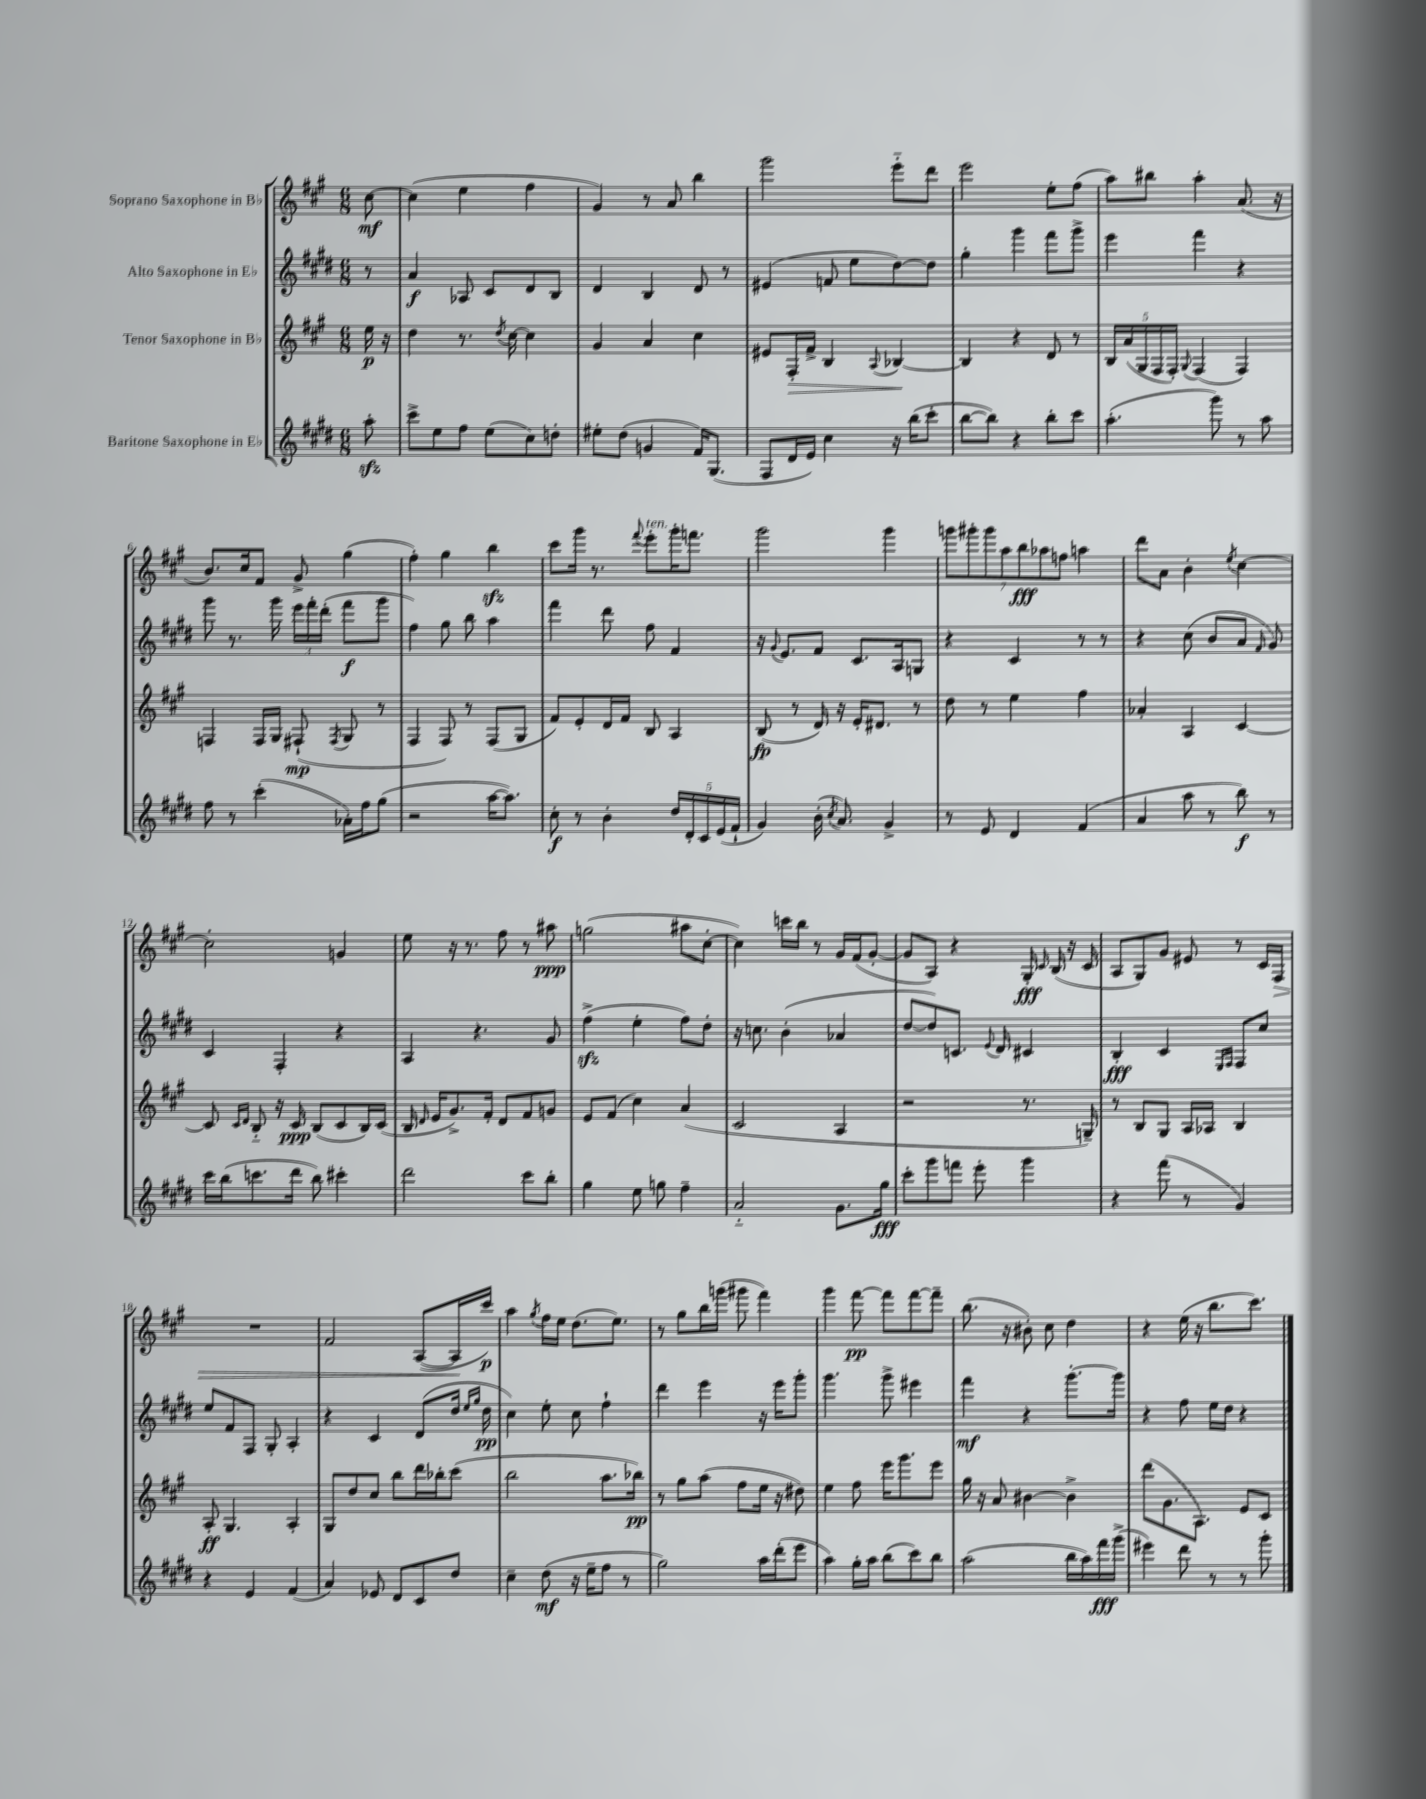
<<
\new StaffGroup <<
\new Staff = "s0" \with { instrumentName = "Soprano Saxophone in Bb" } {
    \clef treble \key a \major \numericTimeSignature \time 6/8 \partial 8
    \autoBeamOff cis''8~\mf |
    cis''4( e''4 fis''4 |
    gis'4) r8 a'8 b''4 |
    gis'''2 e'''8[-_ d'''8] |
    e'''2 e''8[-. fis''8]( |
    a''8[) bis''8] a''4-. a'8.( r16 |
    b'8.[) cis''16 fis'8] gis'8-> gis''4( |
    fis''4-.) gis''4 b''4\sfz |
    cis'''8[ gis'''16] r8. \appoggiatura { fis'''8 } e'''8[-.^\markup { \italic "ten." } gis'''16-. f'''8.] |
    gis'''2 gis'''4 |
    \tuplet 7/4 { g'''8[ gis'''8-. gis'''8 a''8 b''8\fff aes''8 f''8] } a''4 |
    d'''8[ a'8] b'4-. \acciaccatura { e''8 } cis''4~ |
    cis''2-. g'4 |
    e''8 r16 r8. fis''8 r8 ais''8\ppp |
    g''2( ais''8[ cis''8]~-. |
    cis''4) c'''16[ b''16] r8 gis'16[ fis'16( gis'8]~-. |
    gis'8[ a8]) r4 gis16-.\fff \grace { cis'16 } b16( r16 cis'16 |
    a8[ gis8) gis'8] eis'8 r8 cis'16[ fis16]\> |
    R2. |
    fis'2 a8[~( a16\! cis'''16]\p) |
    a''4 \acciaccatura { gis''8 } fis''16[ e''16] d''8.[( e''8.]) |
    r8 gis''8[ b''16 g'''16]( gis'''8 fis'''4) |
    gis'''4 fis'''8~\pp fis'''8[ fis'''8~ fis'''8]-- |
    b''8.( r16 bis'8-.) cis''8 d''4 |
    r4 e''16( r16 b''8.[ cis'''8.]) \bar "|." |
}
\new Staff = "s1" \with { instrumentName = "Alto Saxophone in Eb" } {
    \clef treble \key e \major \numericTimeSignature \time 6/8 \partial 8
    \autoBeamOff r8 |
    a'4\f aes8 cis'8[ dis'8 b8] |
    dis'4 b4 dis'8 r8 |
    eis'4( f'8 e''8[ dis''8~) dis''8] |
    gis''4-. gis'''4 fis'''8[ gis'''8]-> |
    e'''4 fis'''4 r4 |
    gis'''8 r8. gis'''16 \tuplet 3/2 { e'''16[ fis'''16-. dis'''16]-.( } fis'''8[\f gis'''8] |
    fis''4) gis''8 b''8 a''4 |
    fis'''4 dis'''8 fis''8 fis'4 |
    r16 \appoggiatura { gis'8 } e'8.[ fis'8] cis'8.[ a16 g8] |
    r4 cis'4 r8 r8 |
    r4 cis''8( b'8[ a'8] \grace { fis'16 } gis'8) |
    cis'4 fis4-. r4 |
    a4 r4. gis'8 |
    fis''4->\sfz( e''4-. fis''8[) dis''8]-. |
    r16 c''8. b'4-.( aes'4 |
    dis''8[~ dis''8) c'8.] \appoggiatura { e'8 } dis'16 cis'4 |
    b4-.\fff cis'4 \grace { e16[ fis16] } fis8[ cis''8] |
    e''8[ fis'8 fis8] gis8-. a4-. |
    r4 cis'4 dis'8[( dis''16] \grace { e''16[ gis''16] } dis''16\pp |
    cis''4) e''8-. cis''8 fis''4-! |
    dis'''4 e'''4 r16 e'''16[ gis'''8]-. |
    gis'''4. gis'''8-> eis'''4 |
    fis'''4\mf r4 gis'''8.[~-. gis'''16] |
    r4 fis''8 e''16[ dis''16] r4 \bar "|." |
}
\new Staff = "s2" \with { instrumentName = "Tenor Saxophone in Bb" } {
    \clef treble \key a \major \numericTimeSignature \time 6/8 \partial 8
    \autoBeamOff e''16\p r16 |
    d''4 r8. \acciaccatura { d''8 } cis''16~ cis''4 |
    gis'4 a'4 cis''4 |
    eis'8[ fis16-.\> fis'16]-> b4 \appoggiatura { a8 } bes4~\! |
    bes4 r4 d'8 r8 |
    \tuplet 5/4 { b16[ a'16( gis16 fis16 fis16]-.) } \appoggiatura { gis8 } fis4( fis4) |
    f4 f16[ gis16] fis8-!\mp( \acciaccatura { fis8 } gis8 r8 |
    fis4 fis8) r8 fis8[( gis8] |
    fis'8[) e'8-. d'16 fis'16] b8 a4 |
    b8\fp( r8 d'16) r16 e'16[-. dis'8.] r8 |
    d''8 r8 e''4 fis''4 |
    aes'4-. a4 cis'4~ |
    cis'8 \grace { cis'16[ d'16] } b8-_ r16 cis'16\ppp b8[( cis'8 b16) cis'16]( |
    b16 \grace { d'16 } e'16[ gis'8.->) fis'16]-. d'8[ fis'8 g'8] |
    e'8[ fis'8]( cis''4) a'4( |
    cis'2 a4 |
    r2 r8. g16--) |
    r8 b8[ gis8] a16[ aes16] b4 |
    a8-.\ff gis4. a4-. |
    gis8[ d''8 cis''8] b''8[ d'''16 bes''16-. cis'''8]( |
    b''2 a''8.[ bes''16]\pp) |
    r8 gis''8[ a''8]( fis''8[ e''16] r16 dis''8) |
    e''4 fis''8 e'''16[ gis'''8. e'''8] |
    gis''16 r16 a'8 bis'4~ bis'4-> |
    d'''8[( gis'8. a8.]) e'8[ cis'8] \bar "|." |
}
\new Staff = "s3" \with { instrumentName = "Baritone Saxophone in Eb" } {
    \clef treble \key e \major \numericTimeSignature \time 6/8 \partial 8
    \autoBeamOff a''8-.\sfz |
    cis'''8[-> e''8 fis''8] e''8[( cis''8) d''8]-. |
    eis''8[-. dis''8]( g'4 fis'16[) gis8.]( |
    fis8[ dis'16 e'16]) cis''4 r16 b''16[( cis'''8]-. |
    b''8[~ b''8]) r4 b''8[-. cis'''8] |
    a''4.-.( gis'''8) r8 a''8 |
    fis''8 r8 cis'''4-.( aes'16[-.) fis''16 gis''8]( |
    r2 a''16[~ a''8.]) |
    cis''8-.\f r8 b'4-. \tuplet 5/4 { dis''16[ dis'16-. cis'16 e'16( fis'16]-! } |
    gis'4) b'16-.( \acciaccatura { cis''8 } a'8.) gis'4-> |
    r8 e'8 dis'4 fis'4( |
    a'4 a''8 r8 b''8\f) r8 |
    cis'''16[ b''16( c'''8. dis'''16] b''8) cis'''4-. |
    dis'''2 cis'''8[ b''8]-. |
    gis''4 e''8 g''8 fis''4-- |
    a'2-_ gis'8.[ gis''16]\fff |
    cis'''8[-. gis'''8 f'''8] e'''8-. gis'''4 |
    r4 fis'''8( r8 gis'4) |
    r4 e'4 fis'4( |
    a'4) ees'8 dis'8[ cis'8 dis''8] |
    cis''4-- dis''8\mf( r16 e''16[-- fis''8] r8 |
    gis''2) a''16[ dis'''16-.( e'''8] |
    a''4) gis''16[-. a''16] b''8[( cis'''8) b''8] |
    a''2( b''16[ a''16) fis'''16\fff gis'''16]->( |
    eis'''4) dis'''8 r8 r8 gis'''8-. \bar "|." |
}
>>
>>
